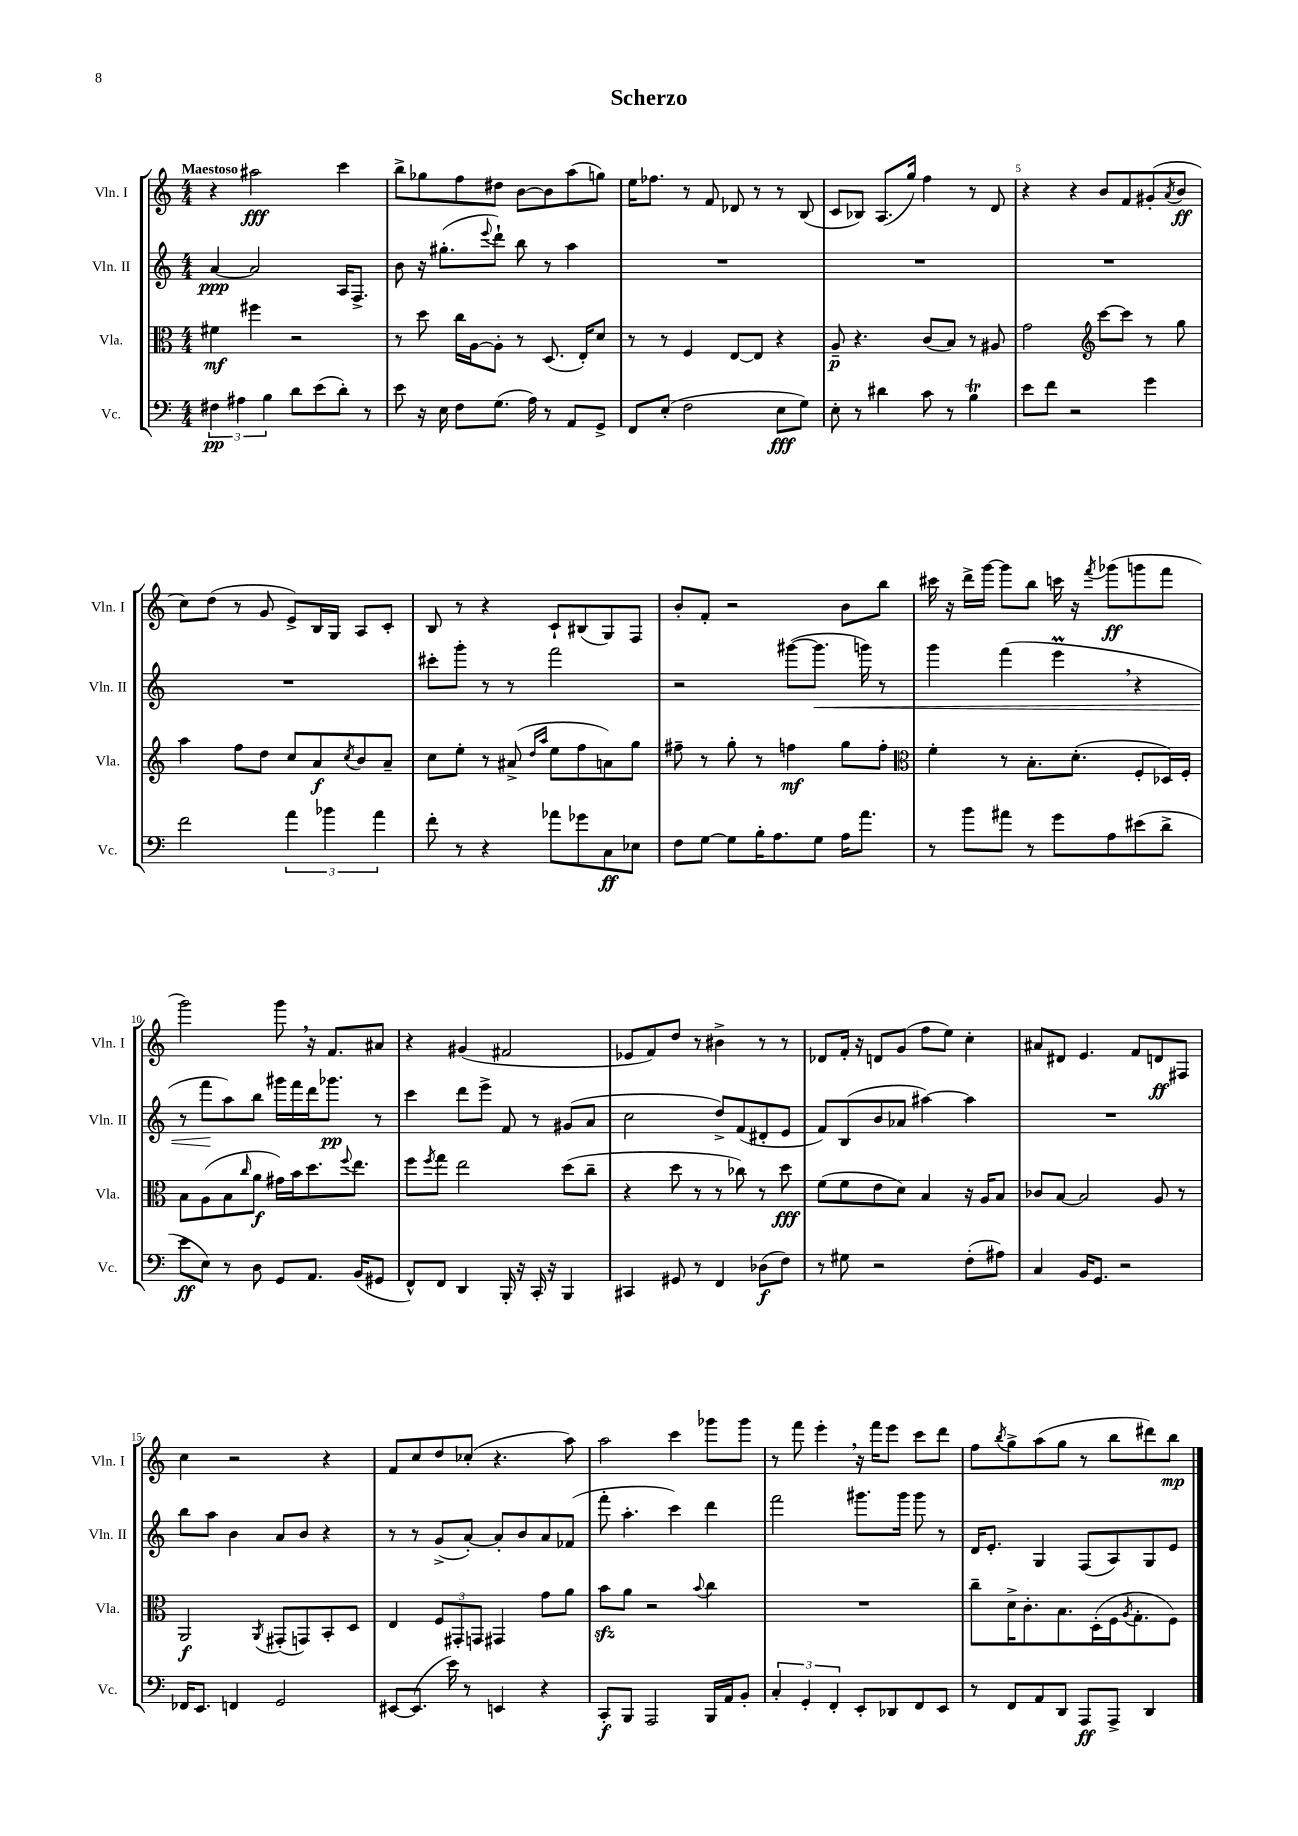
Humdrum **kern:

**kern	**kern	**kern	**kern
*staff4	*staff3	*staff2	*staff1
*clefF4	*clefC3	*clefG2	*clefG2
*k[]	*k[]	*k[]	*k[]
*M4/4	*M4/4	*M4/4	*M4/4
6F#	4f#	[4a	4r
6A#	.	.	.
.	4ff#	2a]	2aa#
6B	.	.	.
8d	2r	.	.
(8e	.	.	.
8d')	.	16A	4ccc
.	.	8.F^	.
8r	.	.	.
=	=	=	=
8e	8r	8b	8bb^
16r	8dd	16r	8gg-
16E	.	(8.gg#'	.
8F	16cc	.	8ff
.	[16A	.	.
.	.	8qqeee	.
(8.G	8A']	8ddd`)	8dd#
.	8r	8bb	[8b
16A)	.	.	.
8r	(8.D	8r	8b]
8AA	.	4aa	(8aa
.	16E')	.	.
8GG^	8d	.	8gg)
=	=	=	=
8FF	8r	1r	16ee
.	.	.	8.ff-
(8E'	8r	.	.
2F	4F	.	8r
.	.	.	8f
.	[8E	.	8d-
.	8E]	.	8r
8E	4r	.	8r
8G)	.	.	(8B
=	=	=	=
8E'	8A~	1r	8c
8r	4.r	.	8B-)
4d#	.	.	(8.A
.	.	.	16gg)
8c	(8c	.	4ff
8r	8B)	.	.
4B	8r	.	8r
.	8A#	.	8d
=	=	=	=
8e	2g	1r	4r
8f	.	.	.
2r	.	.	4r
*	*clefG2	*	*
.	[8ccc	.	8b
.	8ccc]	.	8f
4g	8r	.	(8g#'
.	.	.	8qa
.	8gg	.	8b
=	=	=	=
2f	4aa	1r	8cc)
.	.	.	(8dd
.	8ff	.	8r
.	8dd	.	8g
6a	8cc	.	8e^)
.	8a	.	16B
6b-	.	.	.
.	.	.	16G
.	8qcc	.	.
.	8b	.	8A
6a	.	.	.
.	8a~	.	8c'
=	=	=	=
8f'	8cc	8ccc#'	8B
8r	8ee'	8ggg'	8r
4r	8r	8r	4r
.	(8a#^	8r	.
.	16qqdd	.	.
.	16qqaa	.	.
8a-	8ee	2fff	8c`
8g-	8ff	.	(8B#
8C	8a)	.	8G)
8E-	8gg	.	8F
=	=	=	=
8F	8ff#~	2r	8b'
[8G	8r	.	8f'
8G]	8gg'	.	2r
16B'	8r	.	.
8.A	.	.	.
.	4ff	([8ggg#	.
8G	.	8.ggg#]	.
16A	8gg	.	8b
8.a	.	16ggg)	.
.	8ff'	8r	8bb
=	=	=	=
*	*clefC3	*	*
8r	4f'	4ggg	16ccc#
.	.	.	16r
8b	.	.	16ddd^
.	.	.	[16ggg
8a#	8r	(4fff	8ggg]
8r	8.B'	.	8bb
8g	.	4eee	16ccc
.	(8.d'	.	16r
.	.	.	8qfff
8A	.	.	(8ggg-
(8e#	8F'	4r	8ggg
8d^	16D-)	.	8fff
.	16F'	.	.
=	=	=	=
8e	8B	8r	2ggg)
8E)	(8A	8fff	.
8r	8B	8aa)	.
.	16qqcc	.	.
8D	8a	8bb	.
8GG	16g#)	16ggg#	8ggg
.	16b	16fff	.
8.AA	8.dd	16ddd	16r
.	.	8.ggg-	8.f
.	8qqff	.	.
(16BB	8.ee	.	.
8GG#	.	8r	8a#
=	=	=	=
8FF^^)	8ff	4ccc	4r
.	8qff	.	.
8FF	8gg	.	.
4DD	2ee	8ddd	(4g#
.	.	8eee^	.
16BBB'	.	8f	2f#
16r	.	.	.
16CC'	.	8r	.
16r	.	.	.
4BBB	(8dd	(8g#	.
.	8cc~	8a	.
=	=	=	=
4CC#	4r	2cc	8e-
.	.	.	8f)
8GG#	8dd	.	8dd
8r	8r	.	8r
4FF	8r	8dd^)	4b#^
.	8cc-)	(8f	.
(8D-	8r	8d#'	8r
8F)	8dd	8e	8r
=	=	=	=
8r	(8f	8f)	8d-
8G#	8f	(8B	16f'
.	.	.	16r
2r	8e	8b	8d
.	8d)	8a-	(8g
.	4B	[4aa#)	8ff
.	.	.	8ee)
(8F'	16r	4aa#]	4cc'
.	16A	.	.
8A#)	8B	.	.
=	=	=	=
4C	8c-	1r	8a#
.	[8B	.	8d#
16BB	2B]	.	4.e
8.GG	.	.	.
2r	.	.	.
.	.	.	8f
.	8A	.	8d
.	8r	.	8F#
=	=	=	=
16FF-	2AA	8bb	4cc
8.EE	.	.	.
.	.	8aa	.
4FF	.	4b	2r
.	8qAA	.	.
2GG	(8GG#'	8a	.
.	8GG)	8b	.
.	8BB'	4r	4r
.	8D	.	.
=	=	=	=
[8EE#	4E	8r	8f
(8.EE#]	.	8r	8cc
.	12F	(8g^	8dd
16e)	.	.	.
.	12GG#'	.	.
8r	.	[8a')	(8cc-'
.	12GG	.	.
4EE	4GG#	8a']	4.r
.	.	8b	.
4r	8g	8a	.
.	8a	(8f-	8aa)
=	=	=	=
8CC'	8b	8fff'	2aa
8BBB	8a	4.aa'	.
2AAA	2r	.	.
.	.	4ccc)	4ccc
.	8qqb	.	.
16BBB	4cc	4ddd	8ggg-
16AA	.	.	.
8BB'	.	.	8ggg-
=	=	=	=
6C'	1r	2fff	8r
.	.	.	8fff
6GG'	.	.	.
.	.	.	4eee'
6FF'	.	.	.
8EE'	.	8.ggg#	16r
.	.	.	16fff
8DD-	.	.	8eee
.	.	16ggg#	.
8FF	.	8ggg#	8ccc
8EE	.	8r	8ddd
=	=	=	=
8r	8cc~	16d	8ff
.	.	8.e'	.
.	.	.	8qbb
8FF	16d^	.	8gg^
.	8.c'	.	.
8AA	.	4G	(8aa
8DD	8.B	.	8gg
8AAA	.	(8F	8r
.	(16D'	.	.
8AAA^	16F	8A)	8bb
.	8qA	.	.
.	8.G'	.	.
4DD	.	8G	8ddd#)
.	8F)	8e	8bb
==	==	==	==
*-	*-	*-	*-
